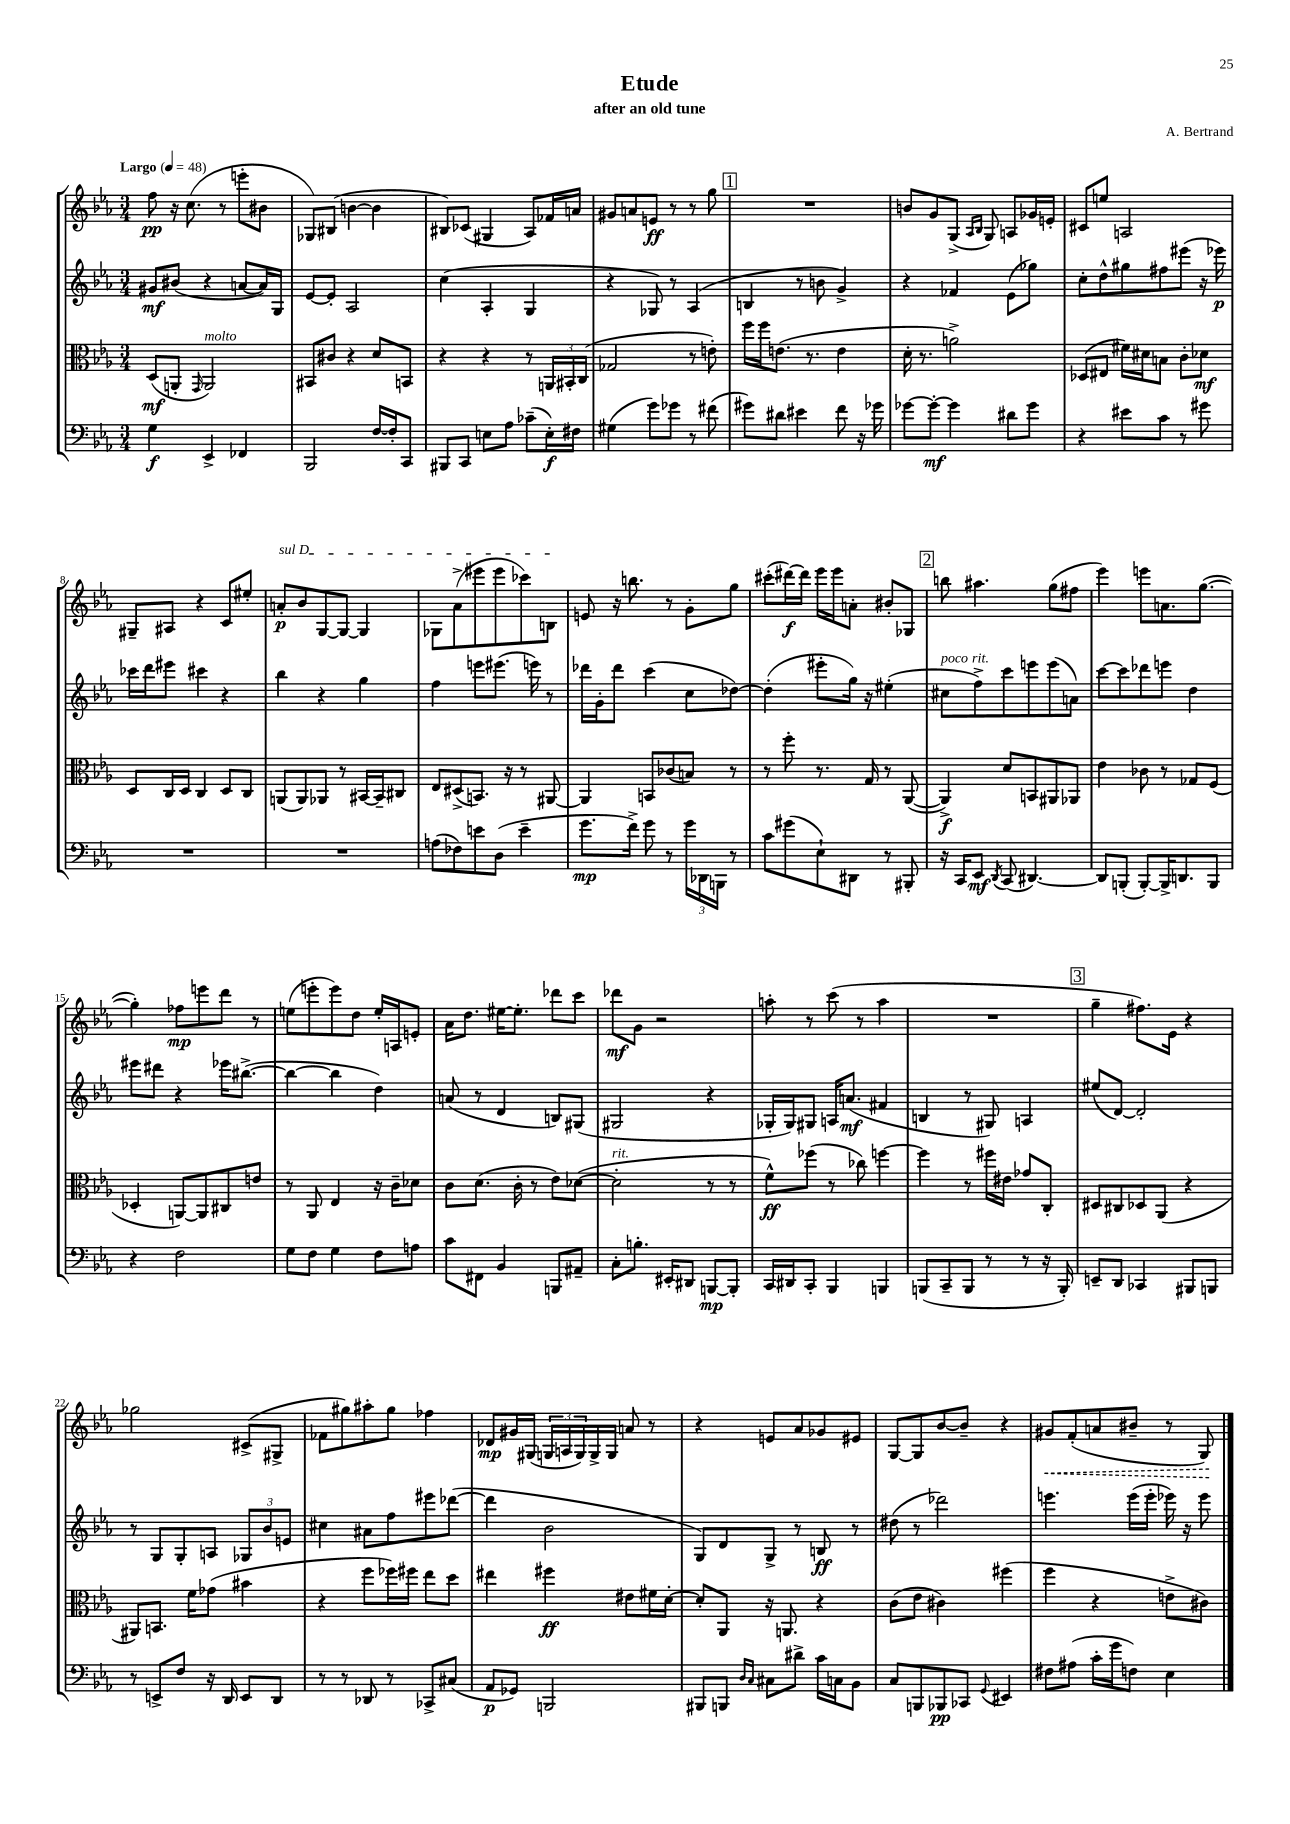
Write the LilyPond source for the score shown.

\header { title = "Etude" composer = "A. Bertrand" subtitle = "after an old tune" }
<<
\new StaffGroup <<
\new Staff = "s0" {
    \clef treble \key ees \major \numericTimeSignature \time 3/4 \tempo "Largo" 4 = 48
    f''8\pp r16 c''8.( r8 e'''8-. bis'8 |
    ges8) bis8( b'4~ b'4 |
    bis8) ces'8( gis4 aes8) fes'16 a'16 |
    gis'8 a'8 e'8\ff r8 r8 g''8 |
    \mark \markup { \box "1" } R2. |
    b'8 g'8 g8->( \grace { aes16 bes16 } g8) a8 ges'16 e'16-. |
    cis'8 e''8 a2 |
    gis8-- ais8 r4 c'8 eis''8-. |
    \once \override TextSpanner.bound-details.left.text = \markup { \italic "sul D" } a'8-.\p\startTextSpan bes'8 g8~ g8~ g4 |
    ges8 aes'8->( eis'''8 eis'''8 ces'''8) b8\stopTextSpan |
    e'8 r16 b''8. r8 g'8-. g''8 |
    cis'''8-.( dis'''16~\f) dis'''16 ees'''16 ees'''16 a'8-. bis'8-. ges8 |
    \mark \markup { \box "2" } b''8 ais''4. g''8( fis''8 |
    ees'''4) e'''8 a'8. g''8.~( |
    g''4-.) fes''8\mp e'''8 d'''8 r8 |
    e''8( e'''8-. e'''8) d''8 e''16-. a16 e'8-. |
    aes'16 d''8. eis''16~ eis''8.-. des'''8 c'''8 |
    des'''8\mf g'8 r2 |
    a''8-. r8 c'''8( r8 a''4 |
    R2. |
    \mark \markup { \box "3" } g''4-- fis''8.) ees'16 r4 |
    ges''2 cis'8->( gis8-> |
    fes'8 gis''8) ais''8-. gis''8 fes''4 |
    des'8\mp gis'16 gis16( \tuplet 3/2 { g16 a16 g16) } g16-> g16 a'8 r8 |
    r4 e'8 aes'8 ges'8 eis'8 |
    g8~ g8 bes'8~ bes'8-- r4 |
    \once \override Hairpin.style = #'dashed-line gis'8\< f'8-.( a'8 bis'8-- r8 g8\!) \bar "|." |
}
\new Staff = "s1" {
    \clef treble \key ees \major \numericTimeSignature \time 3/4
    gis'8\mf bis'8( r4 a'8~ a'16) g16 |
    ees'8~ ees'8-. aes2 |
    c''4( aes4-. g4 |
    r4 ges8) r8 aes4( |
    \mark \markup { \box "1" } b4 r8 b'8 g'4->) |
    r4 fes'4 ees'8( ges''8) |
    c''8-. d''8-^ gis''8 fis''8 eis'''8( r16 ees'''16\p) |
    ces'''16 d'''16 eis'''8 cis'''4 r4 |
    bes''4 r4 g''4 |
    f''4 e'''8 eis'''8.( e'''16) r8 |
    des'''16 g'16-. des'''8 c'''4( c''8 des''8~) |
    des''4-.( eis'''8-. g''16) r16 eis''4-.( |
    \mark \markup { \box "2" } cis''8^\markup { \italic "poco rit." } f''8->) c'''8 e'''8 e'''8( a'8) |
    c'''8~ c'''8 des'''8 e'''8 d''4 |
    eis'''8 dis'''8 r4 ees'''16 bis''8.~->( |
    bis''4~ bis''4 d''4) |
    a'8( r8 d'4 b8) gis8( |
    gis2 r4 |
    ges16-. ges16) gis8 a16 a'8.\mf( fis'4 |
    b4 r8 gis8) a4 |
    \mark \markup { \box "3" } eis''8( d'8~) d'2-. |
    r8 g8 g8-. a8 \tuplet 3/2 { ges8 bes'8 e'8 } |
    cis''4 ais'8 f''8 eis'''8 des'''8~( |
    des'''4 bes'2 |
    g8) d'8 g8-> r8 b8\ff r8 |
    dis''8( r8 des'''2) |
    e'''4. e'''16( e'''16-. ees'''16) r16 ees'''8 \bar "|." |
}
\new Staff = "s2" {
    \clef alto \key ees \major \numericTimeSignature \time 3/4
    d8\mf( a,8-. \grace { g,16 } a,2^\markup { \italic "molto" }) |
    bis,8 cis'8 r4 d'8 b,8 |
    r4 r4 r8 \tuplet 3/2 { a,16 bis,16-. c16( } |
    ges2 r8 e'8-.) |
    \mark \markup { \box "1" } f''16 f''16 e'8.( r8. e'4 |
    d'16-. r8. a'2->) |
    des8( eis8 fis'16) dis'16 b8 c'8-. des'8\mf |
    d8 c16 d16 c4 d8 c8 |
    a,8( a,8) aes,8 r8 bis,16~ bis,16-- cis8 |
    ees8 dis8->( b,8.) r16 r8 ais,8~ |
    ais,4 b,8 ces'8( b8) r8 |
    r8 f''8-. r8. g16 r8 aes,8~( |
    \mark \markup { \box "2" } aes,4->\f) d'8 b,8 ais,8 aes,8 |
    ees'4 ces'8 r8 ges8 f8( |
    des4-. a,8~) a,8 cis8 e'8 |
    r8 aes,8 ees4 r16 c'16-- des'8 |
    c'8 d'8.( c'16-. r8 ees'8) des'8~( |
    des'2-.^\markup { \italic "rit." } r8 r8 |
    f'8-^\ff) fes''8( r8 ces''8) f''4~ |
    f''4 r8 fis''16 eis'16 ges'8 c8-. |
    \mark \markup { \box "3" } dis8 cis8 des8 aes,8( r4 |
    ais,8) b,8. f'16 ges'8( bis'4 |
    r4 f''8 fes''16) fis''16 ees''8 d''8 |
    eis''4 fis''4\ff eis'8 fis'16 d'16~-. |
    d'8-. aes,8 r16 a,8. r4 |
    c'8( ees'8 cis'4) fis''4( |
    f''4 r4 e'8-> cis'8) \bar "|." |
}
\new Staff = "s3" {
    \clef bass \key ees \major \numericTimeSignature \time 3/4
    g4\f ees,4-> fes,4 |
    bes,,2 f16~ f16-. c,8 |
    bis,,8 c,8 e8 aes8 ces'8--( e16-.\f) fis16 |
    gis4( g'8) ges'8 r8 fis'8( |
    \mark \markup { \box "1" } gis'8) dis'8 eis'4 f'8 r16 ges'16 |
    ges'8~ ges'8~-.\mf ges'4 dis'8 ges'8 |
    r4 eis'8 c'8 r8 gis'8 |
    R2. |
    R2. |
    a8( fes8) e'8 d8( e'4-- |
    g'8.\mp f'16->) g'8 r8 \tuplet 3/2 { g'16 des,16 b,,16 } r8 |
    c'8 gis'8( ees8-!) dis,8 r8 bis,,8-. |
    \mark \markup { \box "2" } r16 c,16 ees,8\mf \acciaccatura { d,8 } c,8( dis,4.~) |
    dis,8 b,,8-.( b,,8~-.) b,,16-> d,8. b,,8 |
    r4 f2 |
    g8 f8 g4 f8 a8 |
    c'8 fis,8 bes,4 b,,8 ais,8-- |
    c8-. b8.-. eis,16-. dis,8 b,,8~\mp b,,8-. |
    c,16 dis,16 c,8-. bes,,4 b,,4 |
    b,,8( c,8-- b,,8 r8 r8 r16 b,,16-.) |
    \mark \markup { \box "3" } e,8-- d,8 ces,4 bis,,8 b,,8 |
    r8 e,8-> f8 r16 d,16 e,8 d,8 |
    r8 r8 des,8 r8 ces,8-> cis8( |
    aes,8\p ges,8) b,,2 |
    bis,,8 b,,8 \grace { d16 c16 } cis8 dis'8-> c'16 c16 bes,8 |
    c8 b,,8 bes,,8\pp ces,8 \appoggiatura { g,8 } eis,4 |
    fis8 ais8( c'16-. g'16 f8) ees4 \bar "|." |
}
>>
>>
